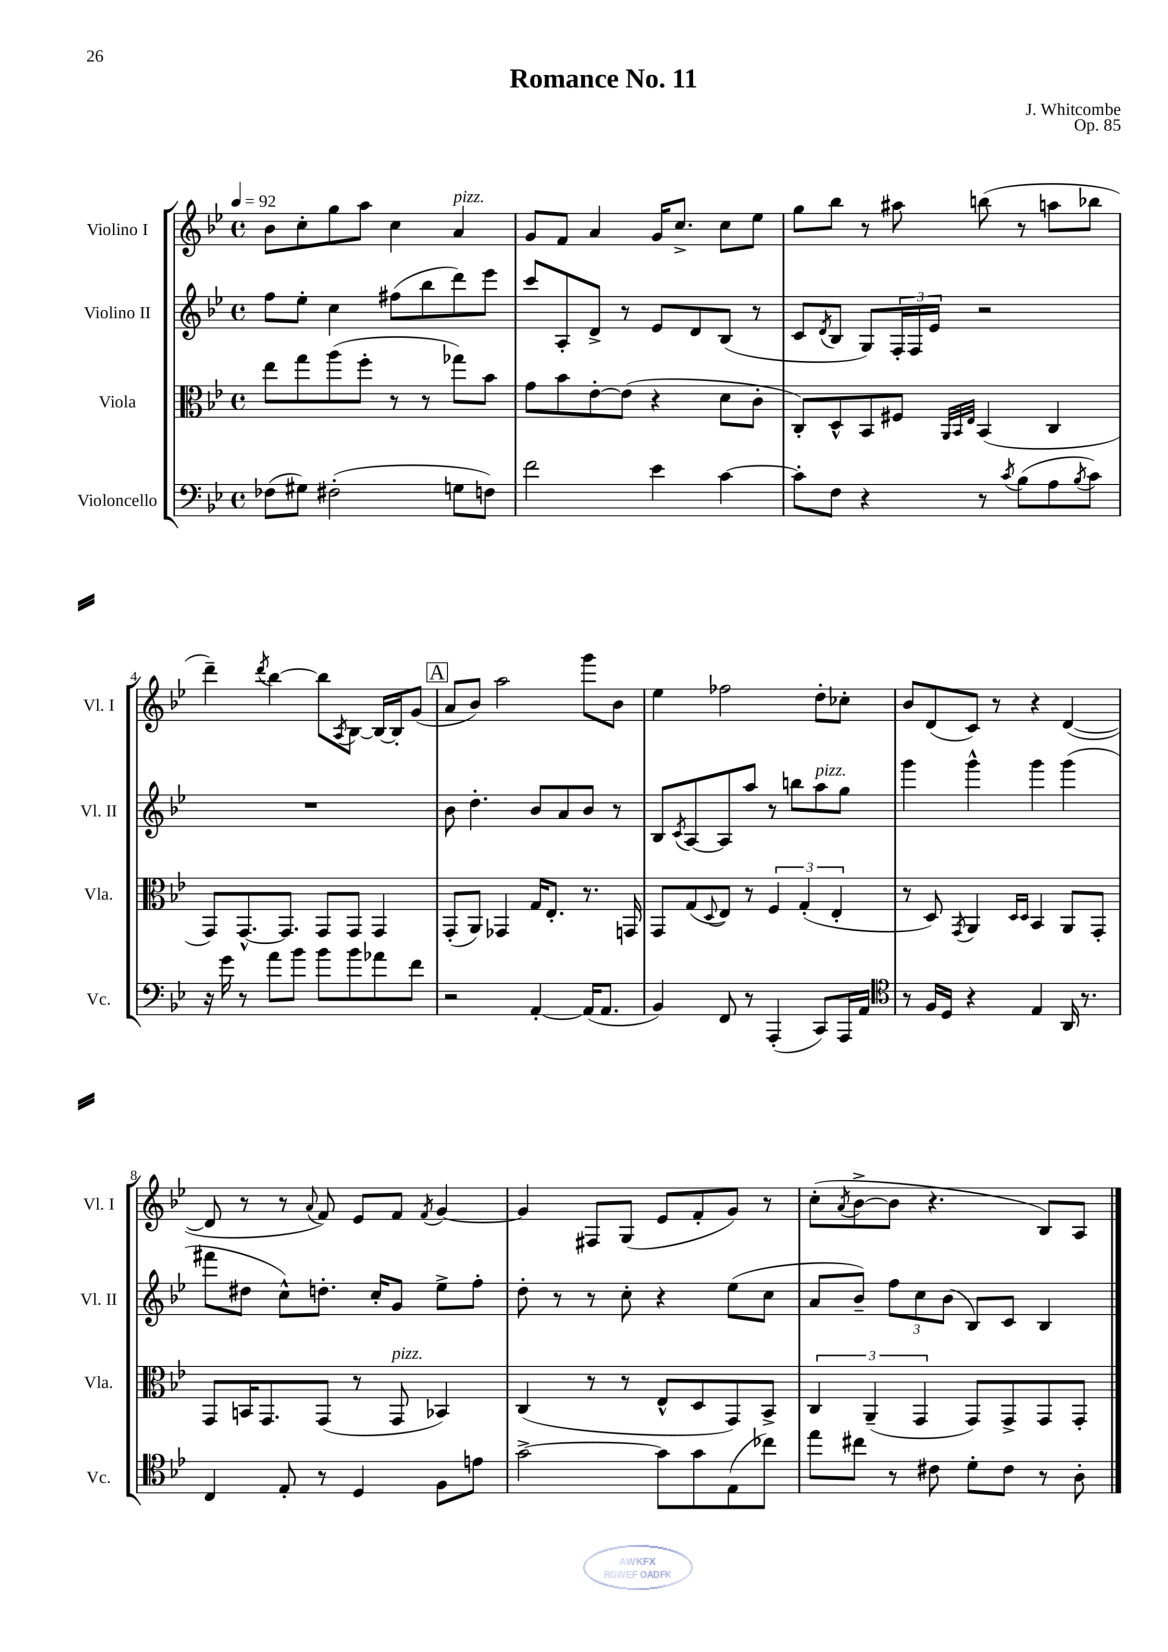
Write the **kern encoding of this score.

**kern	**kern	**kern	**kern
*staff4	*staff3	*staff2	*staff1
*clefF4	*clefC3	*clefG2	*clefG2
*k[b-e-]	*k[b-e-]	*k[b-e-]	*k[b-e-]
*M4/4	*M4/4	*M4/4	*M4/4
*met(c)	*met(c)	*met(c)	*met(c)
*MM92	*MM92	*MM92	*MM92
(8F-\L	8ee-\L	8ff\L	8b-\L
8G#\J)	8gg\	8ee-'\J	8cc'\
(2F#'\	(8aa\	4cc\	8gg\
.	8ff'\J	.	8aa\J
.	8r	(8ff#\L	4cc\
.	8r	8bb-\	.
8G\L	8gg-\L)	8ddd\)	4a/
8F\J)	8b-\J	8eee-\J	.
=	=	=	=
2f\	8g\L	8ccc/L	8g/L
.	8b-\	8A'/	8f/J
.	[8e-'\	8d^/J	4a/
.	(8e-\]J	8r	.
4e-\	4r	8e-/L	16g/LK
.	.	.	8.cc^/J
.	.	8d/	.
[4c\	8d\L	(8B-/J	8cc\L
.	8c'\J	8r	8ee-\J
=	=	=	=
8c'\]L	8C'/L)	8c/L	8gg\L
.	.	8qd/	.
8F\J	8D^^/	8B-/J	8bb-\J
4r	8BB-/	8G/L)	8r
.	8F#/J	24F'/L	8aa#\
.	.	24F/	.
.	.	24e-/JJ	.
.	32qqAA/LLL	.	.
.	32qqBB-/	.	.
.	32qqE-/JJJ	.	.
8r	(4BB-/	2r	(8bb\
8qc/	.	.	.
(8B-\L	.	.	8r
8A\	4C/	.	8aa\L
8qB-/	.	.	.
8c\J)	.	.	8bb-\J
=	=	=	=
16r	8GG/L)	1r	4ddd~\)
16g\	.	.	.
8r	[8.GG^^/	.	.
.	.	.	8qddd/
8a\L	.	.	[4bb-\
.	8.GG/]J	.	.
8b-\J	.	.	.
8b-\L	8GG/L	.	8bb-\]L
.	.	.	8qA/
8b-\	8GG/J	.	[8B-\J
8a-\	4GG/	.	16B-/_LL
.	.	.	16B-'/]J
8f\J	.	.	(8g/J
=	=	=	=
2r	(8GG'/L	8b-\	8a/L
.	8AA/J)	4.dd'\	8b-/J)
.	4GG-/	.	2aa\
[4AA'/	16G/LK	8b-/L	.
.	8.E-'/J	.	.
.	.	8a/	.
(16AA/]LK	8.r	8b-/J	8ggg\L
8.AA/J	.	.	.
.	.	8r	8b-\J
.	16GG/	.	.
=	=	=	=
4BB-/)	8GG/L	8B-/L	4ee-\
.	.	8qc/	.
.	(8G/	[8A/	.
.	8qqD/	.	.
8FF/	8E-/J)	8A/]	2ff-\
8r	8r	8aa/J	.
(4AAA'/	6F/	8r	.
.	.	8bb\L	.
.	(6G'/	.	.
8CC/L)	.	8aa\	8dd'\L
.	6E-'/	.	.
16AAA/L	.	8gg\J	8cc-'\J
16AA/JJ	.	.	.
=	=	=	=
*clefC4	*	*	*
8r	8r	4ggg\	8b-/L
16F/LL	8D/)	.	(8d/
16D/JJ	.	.	.
.	8qGG/	.	.
4r	4AA/	4ggg^^\	8c/J)
.	.	.	8r
.	16qqD/LL	.	.
.	16qqD/JJ	.	.
4E-/	4BB-/	4ggg\	4r
16AA/	8AA/L	(4ggg\	([4d/
8.r	.	.	.
.	8GG'/J	.	.
=	=	=	=
4C/	8GG/L	8fff#\L	8d/]
.	16BB/K	8dd#\J	8r
.	8.GG/	.	.
8E-'/	.	8cc^^\L)	8r
.	.	.	8qqa/
8r	(8GG/J	8.dd'\J	8f/)
4D/	8r	.	8e-/L
.	.	16cc'/LK	.
.	8GG/	8g/J	8f/J
.	.	.	8qf/
8F\L	4BB-/)	8ee-^\L	[4g/
8e\J	.	8ff'\J	.
=	=	=	=
[2g^\	(4C/	8dd'\	4g/]
.	.	8r	.
.	8r	8r	8F#/L
.	8r	8cc'\	(8G/J
8g\]L	8E-^^/L	4r	8e-/L
8g\	8D/	.	8f'/
(8E-\	8GG/)	(8ee-\L	8g/J)
8cc-\J)	8BB-^/J	8cc\J	8r
=	=	=	=
8ee-\L	6C/	8a/L	(8cc'\L
.	.	.	8qa/
8cc#\J	.	8b-~/J)	[8b-^\
.	(6AA~/	.	.
8r	.	12ff\L	8b-\]J
.	6GG/	12cc\	.
8c#\	.	.	4.r
.	.	(12b-\J	.
8d'\L	8GG/L)	8B-/L)	.
8c#\J	8GG^/	8c/J	.
8r	8GG/	4B-/	8B-/L)
8A'\	8GG'/J	.	8A/J
==	==	==	==
*-	*-	*-	*-
